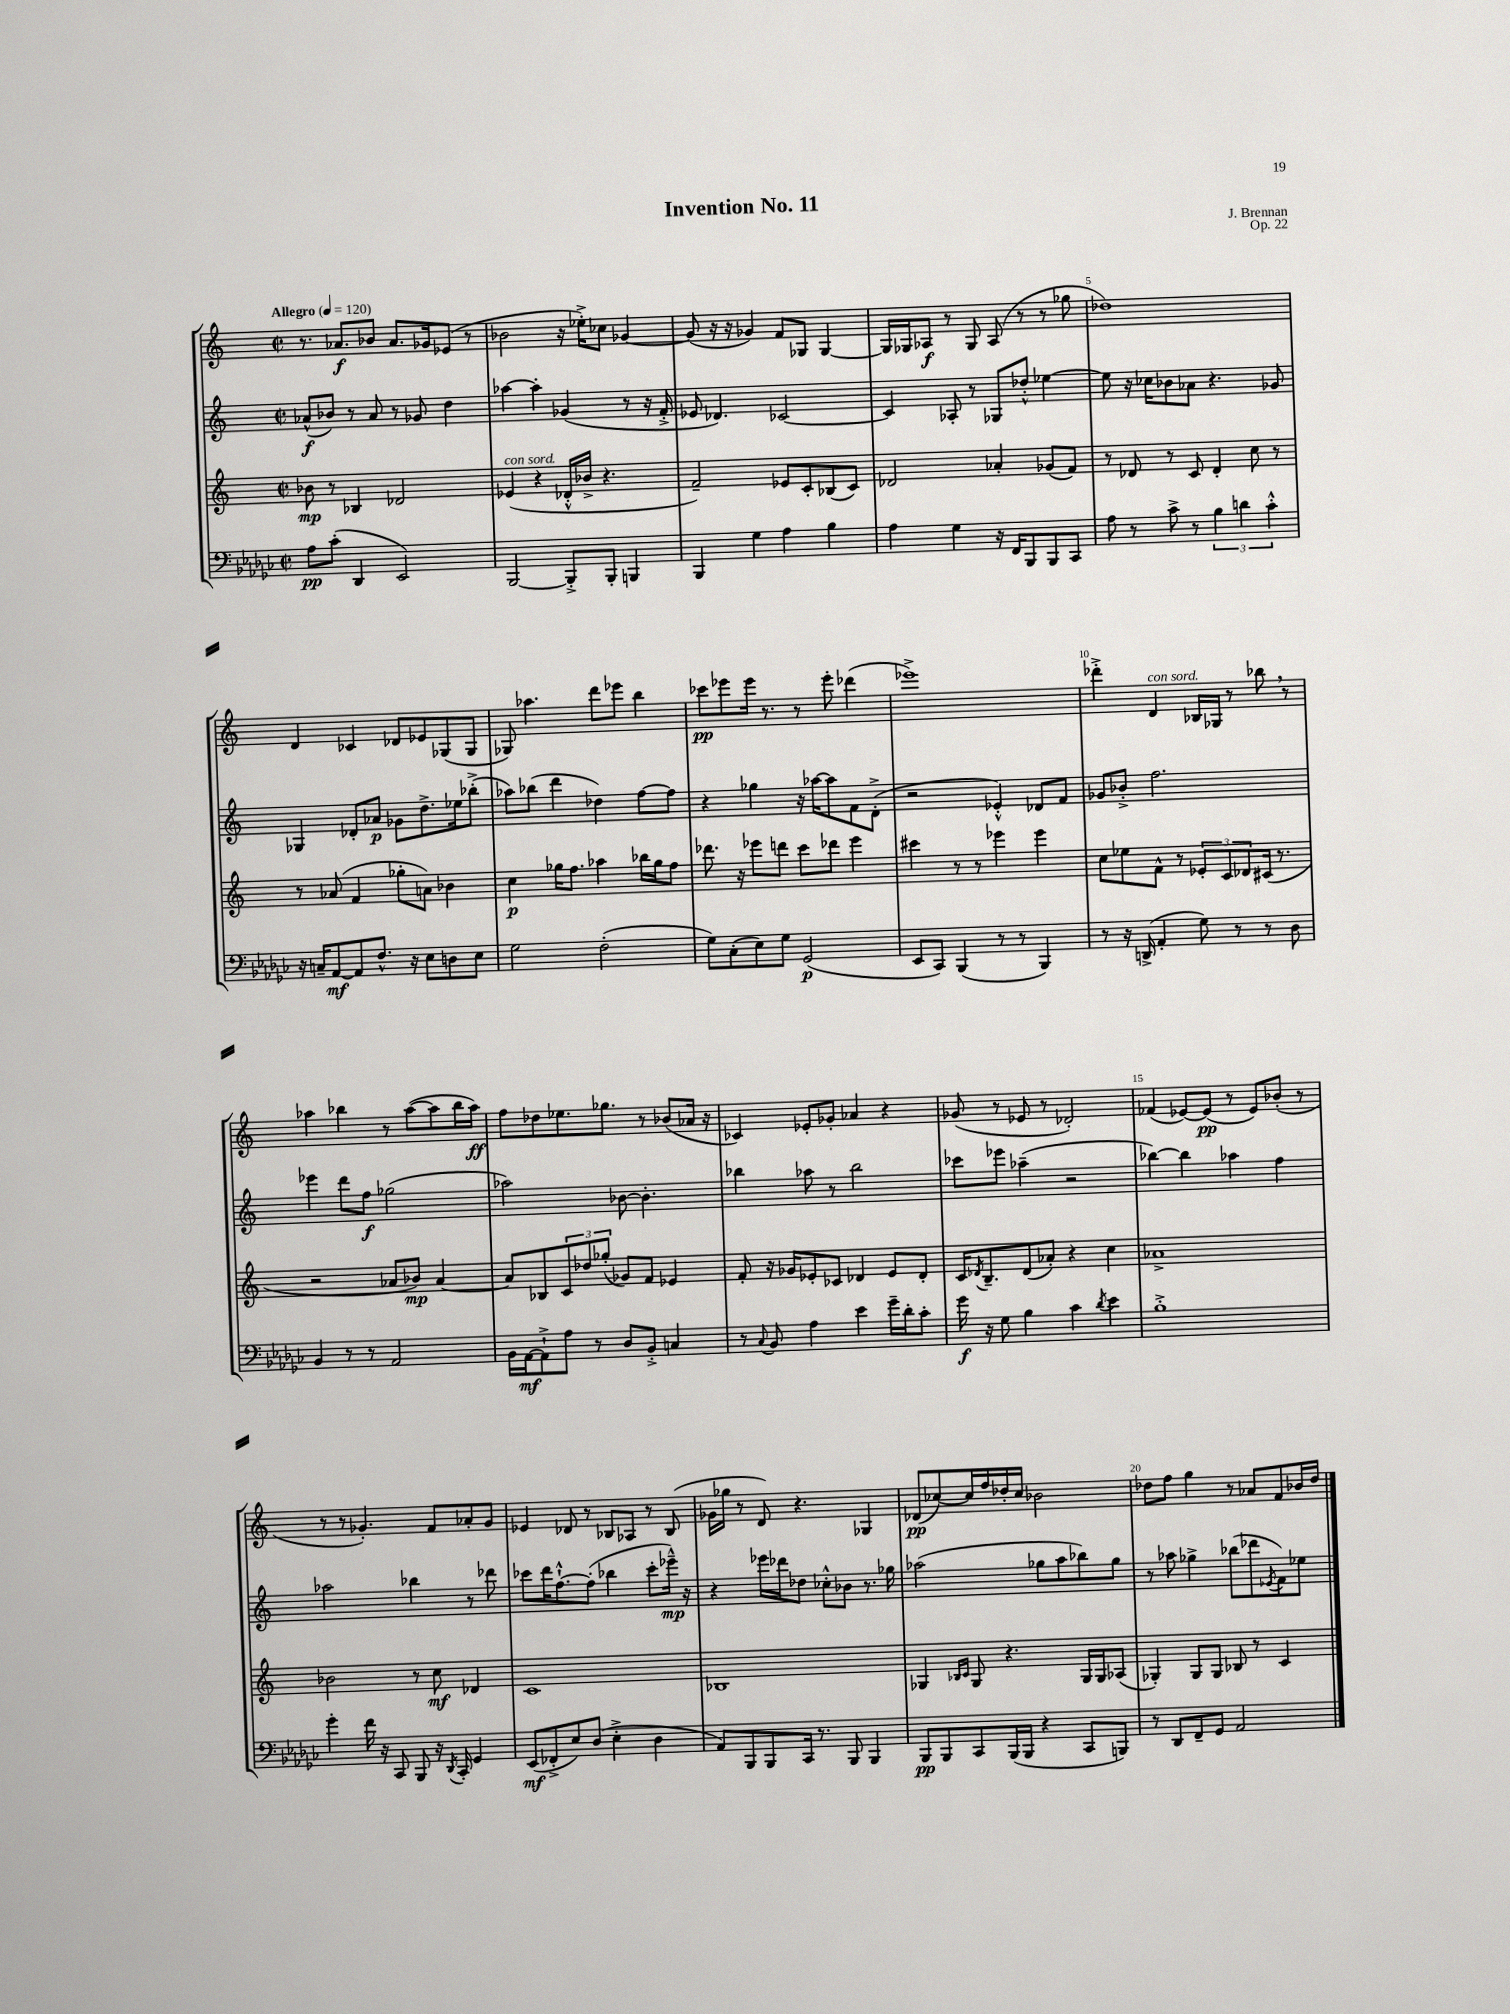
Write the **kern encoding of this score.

**kern	**dynam	**kern	**dynam	**kern	**dynam	**kern	**dynam
*part4	*part4	*part3	*part3	*part2	*part2	*part1	*part1
*staff4	*staff4	*staff3	*staff3	*staff2	*staff2	*staff1	*staff1
*clefF4	*	*clefG2	*	*clefG2	*	*clefG2	*
*k[b-e-a-d-g-c-]	*	*k[]	*	*k[]	*	*k[]	*
*M2/2	*	*M2/2	*	*M2/2	*	*M2/2	*
*met(c|)	*	*met(c|)	*	*met(c|)	*	*met(c|)	*
*MM120	*	*MM120	*	*MM120	*	*MM120	*
=1	=1	=1	=1	=1	=1	=1	=1
!	!	!	!	!	!	!LO:TX:a:B:t=Allegro	!
8A-\L	pp	8b-X\	mp	(8a-X^^/L	f	8.r	.
(8c-'\J	.	8r	.	8b-X/J)	.	.	.
.	.	.	.	.	.	8.a-X/L	f
4DD-/	.	4B-X/	.	8r	.	.	.
.	.	.	.	8a-/	.	8b-X/J	.
2EE-/)	.	2d-X/	.	8r	.	8.a-/L	.
.	.	.	.	8g-X/	.	.	.
.	.	.	.	.	.	16g-X/k	.
.	.	.	.	4dd\	.	(8e-X/J	.
.	.	.	.	.	.	8r	.
=2	=2	=2	=2	=2	=2	=2	=2
!	!	!LO:TX:a:i:t=con sord.	!	!	!	!	!
[2BBB-/	.	(4e-X/	.	[4aa-X\	.	2b-X\	.
.	.	4r	.	4aa-'\]	.	.	.
8BBB-'^/L]	.	16d-X'^^/LL	.	(4g-X/	.	16r	.
.	.	16b-X^/JJ	.	.	.	16ee-X'^\KL)	.
8BBB-'/J	.	4.r	.	.	.	8cc-X\J	.
4BBBn/	.	.	.	8r	.	[4g-X/	.
.	.	.	.	16r	.	.	.
.	.	.	.	16f'^/	.	.	.
=3	=3	=3	=3	=3	=3	=3	=3
4BBB-/	.	2f~/)	.	8e-X/	.	(8g-/]	.
.	.	.	.	4.d-X/)	.	16r	.
.	.	.	.	.	.	16r	.
4G-\	.	.	.	.	.	4g-X/)	.
4A-\	.	8e-X/L	.	[2c-X/	.	8f/L	.
.	.	8c'/	.	.	.	8G-X/J	.
4B-\	.	(8B-X/	.	.	.	[4G-/	.
.	.	8c/J)	.	.	.	.	.
=4	=4	=4	=4	=4	=4	=4	=4
4A-\	.	2d-X/	.	4c-/]	.	16G-/LL]	.
.	.	.	.	.	.	16G-X/J	.
.	.	.	.	.	.	8A-X/J	f
4G-\	.	.	.	8A-X'/	.	8r	.
.	.	.	.	8r	.	8G-/	.
16r	.	4a-X'/	.	8G-X/L	.	(8A-/	.
16FF/KL	.	.	.	.	.	.	.
8BBB-/	.	.	.	8dd-X'^^/J	.	8r	.
8BBB-/	.	(8g-X/L	.	[4ee-X\	.	8r	.
8CC-/J	.	8f/J)	.	.	.	8gg-X\	.
=5	=5	=5	=5	=5	=5	=5	=5
8A-\	.	8r	.	8ee-\]	.	1dd-X)	.
8r	.	8d-X/	.	16r	.	.	.
.	.	.	.	16cc-X\KL	.	.	.
8c-^\	.	8r	.	8b-X\	.	.	.
8r	.	8c/	.	8a-X\J	.	.	.
6B-\	.	4d-'/	.	4.r	.	.	.
6dn\	.	.	.	.	.	.	.
.	.	8cc\	.	.	.	.	.
6c-'^^\	.	.	.	.	.	.	.
.	.	8r	.	8g-X/	.	.	.
!!LO:LB:g=z
=6	=6	=6	=6	=6	=6	=6	=6
16r	.	8r	.	4G-X/	.	4d/	.
16Cn~/KL	.	.	.	.	.	.	.
[8AA-/	mf	(8a-X/	.	.	.	.	.
8AA-/]	.	4f/	.	8d-X'/L	.	4c-X/	.
8.F^^/J	.	.	.	8a-X/J	p	.	.
.	.	8gg-X'\L	.	8g-X\L	.	8d-X/L	.
16r	.	.	.	.	.	.	.
8E-\L	.	8an\J)	.	8.dd^\	.	8e-X/	.
8Dn\	.	4b-X\	.	.	.	(8G-X/	.
.	.	.	.	16ee-X\k	.	.	.
8E-\J	.	.	.	(8bb-X'^\J	.	8G-/J	.
=7	=7	=7	=7	=7	=7	=7	=7
2G-\	.	4cc\	p	8aa-X\L)	.	8G-X/)	.
.	.	.	.	(8bb-X\J	.	4.aa-X\	.
.	.	16gg-X\KL	.	4ddd\	.	.	.
.	.	8.ff\J	.	.	.	.	.
(2F'\	.	4aa-X\	.	4dd-X\)	.	8ddd\L	.
.	.	.	.	.	.	8eee-X\J	.
.	.	16bb-X\LL	.	[8ff\L	.	4bb\	.
.	.	16gg-\J	.	.	.	.	.
.	.	8ff\J	.	8ff\J]	.	.	.
=8	=8	=8	=8	=8	=8	=8	=8
8G-\L)	.	8.ddd-X\	.	4r	.	8ccc-X\L	pp
(8C-'\	.	.	.	.	.	8eee-X\	.
.	.	16r	.	.	.	.	.
8E-\)	.	8eee-X\L	.	4gg-X\	.	16eee-\Jk	.
.	.	.	.	.	.	8.r	.
8G-\J	.	8dddn\J	.	.	.	.	.
(2GG-/	p	8ccc\L	.	16r	.	8r	.
.	.	.	.	[16aa-X\KL	.	.	.
.	.	8ddd-X\J	.	8aa-\]	.	8eee-'\	.
.	.	4eee-\	.	8f\	.	(4ddd-X\	.
.	.	.	.	(8d'^\J	.	.	.
=9	=9	=9	=9	=9	=9	=9	=9
8EE-/L	.	4ccc#X\	.	2r	.	1eee-X^)	.
8CC-/J)	.	.	.	.	.	.	.
(4BBB-/	.	8r	.	.	.	.	.
.	.	8r	.	.	.	.	.
8r	.	4eee-X\	.	4e-X'^^/)	.	.	.
8r	.	.	.	.	.	.	.
4BBB-/)	.	4eee-\	.	8d-X/L	.	.	.
.	.	.	.	8f/J	.	.	.
=10	=10	=10	=10	=10	=10	=10	=10
8r	.	8cc\L	.	8g-X/L	.	4ddd-X'^\	.
16r	.	8ee-X\	.	8b-X'^/J	.	.	.
(16DDn^/	.	.	.	.	.	.	.
!	!	!	!	!	!	!LO:TX:a:i:t=con sord.	!
4AA-'/	.	8f^^\J	.	2.ff\	.	4d/	.
.	.	8r	.	.	.	.	.
8G-\)	.	12e-X'/L	.	.	.	16B-X/LL	.
.	.	.	.	.	.	16G-X/JJ	.
.	.	12c/	.	.	.	.	.
8r	.	.	.	.	.	8r	.
.	.	12d-X/	.	.	.	.	.
8r	.	(16c#X/Jk	.	.	.	8bb-X,\	.
.	.	8.r	.	.	.	.	.
8D-\	.	.	.	.	.	8r	.
!!LO:LB:g=z
=11	=11	=11	=11	=11	=11	=11	=11
4BB-/	.	2r	.	4eee-X\	.	4aa-X\	.
8r	.	.	.	8ddd\L	.	4bb-X\	.
8r	.	.	.	8ff\J	f	.	.
2AA-/	.	8a-X/L	.	(2gg-X\	.	8r	.
.	.	8b-X/J)	mp	.	.	([8aa-\L	.
.	.	[4a-/	.	.	.	8aa-\]	.
.	.	.	.	.	.	16bb-\L	.
.	.	.	.	.	.	16aa-\JJ)	ff
=12	=12	=12	=12	=12	=12	=12	=12
16BB-\LL	.	8a-/L]	.	2aa-X\)	.	8ff\L	.
[16AA-\J	mf	.	.	.	.	.	.
8AA-`^\]	.	8B-X/	.	.	.	8dd-X\	.
8A-\J	.	12c/	.	.	.	8.ee-X\	.
.	.	12dd-X/	.	.	.	.	.
8r	.	.	.	.	.	.	.
.	.	(12gg-X'/J	.	.	.	.	.
.	.	.	.	.	.	8.gg-X\J	.
8D-/L	.	8g-X/L)	.	[8b-X\	.	.	.
8BB-'^/J	.	8f/J	.	4.b-'\]	.	8r	.
4Cn/	.	4e-X/	.	.	.	(8b-X/L	.
.	.	.	.	.	.	16a-X/Jk	.
.	.	.	.	.	.	16r	.
=13	=13	=13	=13	=13	=13	=13	=13
8r	.	8f'/	.	4bb-X\	.	4c-X/)	.
8qqC-/	.	.	.	.	.	.	.
8BB-/	.	16r	.	.	.	.	.
.	.	16g-X/KL	.	.	.	.	.
4A-\	.	8e-X'/	.	8aa-X\	.	8e-X'/L	.
.	.	8c-X/J	.	8r	.	8g-X'/J	.
4e-\	.	4d-X/	.	2bb-\	.	4a-X/	.
16g-~\LL	.	8e-/L	.	.	.	4r	.
16d-'\J	.	.	.	.	.	.	.
8c-'\J	.	8d-'/J	.	.	.	.	.
=14	=14	=14	=14	=14	=14	=14	=14
16g-\	f	16c/KL	.	8ccc-X\L	.	(8g-X/	.
.	.	8qd-X/	.	.	.	.	.
16r	.	8.B~/	.	.	.	.	.
8G-\	.	.	.	8eee-X\J	.	8r	.
4B-\	.	(8d-/	.	(4aa-X~\	.	8e-X/	.
.	.	8a-X'/J)	.	.	.	8r	.
4c-\	.	4r	.	2r	.	2d-X'/)	.
8qd-/	.	.	.	.	.	.	.
4e-\	.	4cc\	.	.	.	.	.
=15	=15	=15	=15	=15	=15	=15	=15
1B-'^	.	1a-X^	.	[4bb-X\)	.	(4f-X/	.
.	.	.	.	4bb-\]	.	[8e-X/L)	.
.	.	.	.	.	.	(8e-/J]	pp
.	.	.	.	4aa-X\	.	8r	.
.	.	.	.	.	.	8e-/L)	.
.	.	.	.	4ff\	.	(8b-X'/J	.
.	.	.	.	.	.	8r	.
!!LO:LB:g=z
=16	=16	=16	=16	=16	=16	=16	=16
4g-'\	.	2b-X\	.	2aa-X\	.	8r	.
.	.	.	.	.	.	8r	.
16f\	.	.	.	.	.	4.g-X'/)	.
16r	.	.	.	.	.	.	.
8CC-/	.	.	.	.	.	.	.
8BBB-/	.	8r	.	4bb-X\	.	.	.
16r	.	8cc\	mf	.	.	8f/L	.
8qDD-/	.	.	.	.	.	.	.
16CC-'/	.	.	.	.	.	.	.
4GG-/	.	4d-X/	.	8r	.	8a-X'/	.
.	.	.	.	8ddd-X\	.	8g-/J	.
=17	=17	=17	=17	=17	=17	=17	=17
(8EE-/L	mf	1c	.	8ccc-X\L	.	4e-X/	.
8FF-X'^/	.	.	.	16ddd\K	.	.	.
.	.	.	.	[8.ff`^^\	.	.	.
8E-/)	.	.	.	.	.	8d-X/	.
(8D-/J	.	.	.	(8ff'\J]	.	8r	.
4E-'^\	.	.	.	4bb-X\	.	8B-X/L	.
.	.	.	.	.	.	8A-X/J	.
4D-\	.	.	.	8ccc-'\L	.	8r	.
.	.	.	.	16eee-X~^^\Jk)	mp	(8B-/	.
.	.	.	.	16r	.	.	.
=18	=18	=18	=18	=18	=18	=18	=18
8AA-/L)	.	1B-X	.	4r	.	16g-X\LL	.
.	.	.	.	.	.	16gg-X\JJ	.
8BBB-/	.	.	.	.	.	8r	.
8BBB-/	.	.	.	16eee-X\LL	.	8d/)	.
.	.	.	.	16ddd-X\J	.	.	.
16CC-/Jk	.	.	.	8dd-X\J	.	4.r	.
8.r	.	.	.	.	.	.	.
.	.	.	.	8cc-X'^^\L	.	.	.
8BBB-/	.	.	.	8b-X\J	.	.	.
4BBB-/	.	.	.	8.r	.	4G-X/	.
.	.	.	.	16gg-X\	.	.	.
=19	=19	=19	=19	=19	=19	=19	=19
8BBB-/L	pp	4G-X/	.	(2aa-X\	.	(8d-X/L	pp
8BBB-/	.	.	.	.	.	[8cc-X/)	.
.	.	16qqB-X/LL	.	.	.	.	.
.	.	16qqc/JJ	.	.	.	.	.
8CC-/	.	8G-/	.	.	.	16cc-/L]	.
.	.	.	.	.	.	16ff/	.
(16BBB-/L	.	4.r	.	.	.	16dd-X'/	.
16BBB-/JJ	.	.	.	.	.	16cc-/JJ	.
4r	.	.	.	8gg-X\L	.	2b-X\	.
.	.	.	.	8aa-\	.	.	.
8CC-/L	.	16G-/LL	.	8bb-X\)	.	.	.
.	.	16G-/J	.	.	.	.	.
8BBBn/J)	.	(8A-X/J	.	8gg-\J	.	.	.
=20	=20	=20	=20	=20	=20	=20	=20
8r	.	4G-X'/)	.	8r	.	8dd-X\L	.
8DD-/L	.	.	.	8aa-X\	.	8ff\J	.
8FF~/	.	8G-/L	.	4gg-X^\	.	4gg\	.
8GG-/J	.	8G-/J	.	.	.	.	.
2AA-/	.	8B-X/	.	(8bb-X\L	.	8r	.
.	.	8r	.	8ddd-X\	.	8a-X/L	.
.	.	.	.	8qe-X/	.	.	.
.	.	4c/	.	8f\)	.	8f/	.
.	.	.	.	8ee-X\J	.	16b-X/L	.
.	.	.	.	.	.	16dd-/JJ	.
==	==	==	==	==	==	==	==
*-	*-	*-	*-	*-	*-	*-	*-
